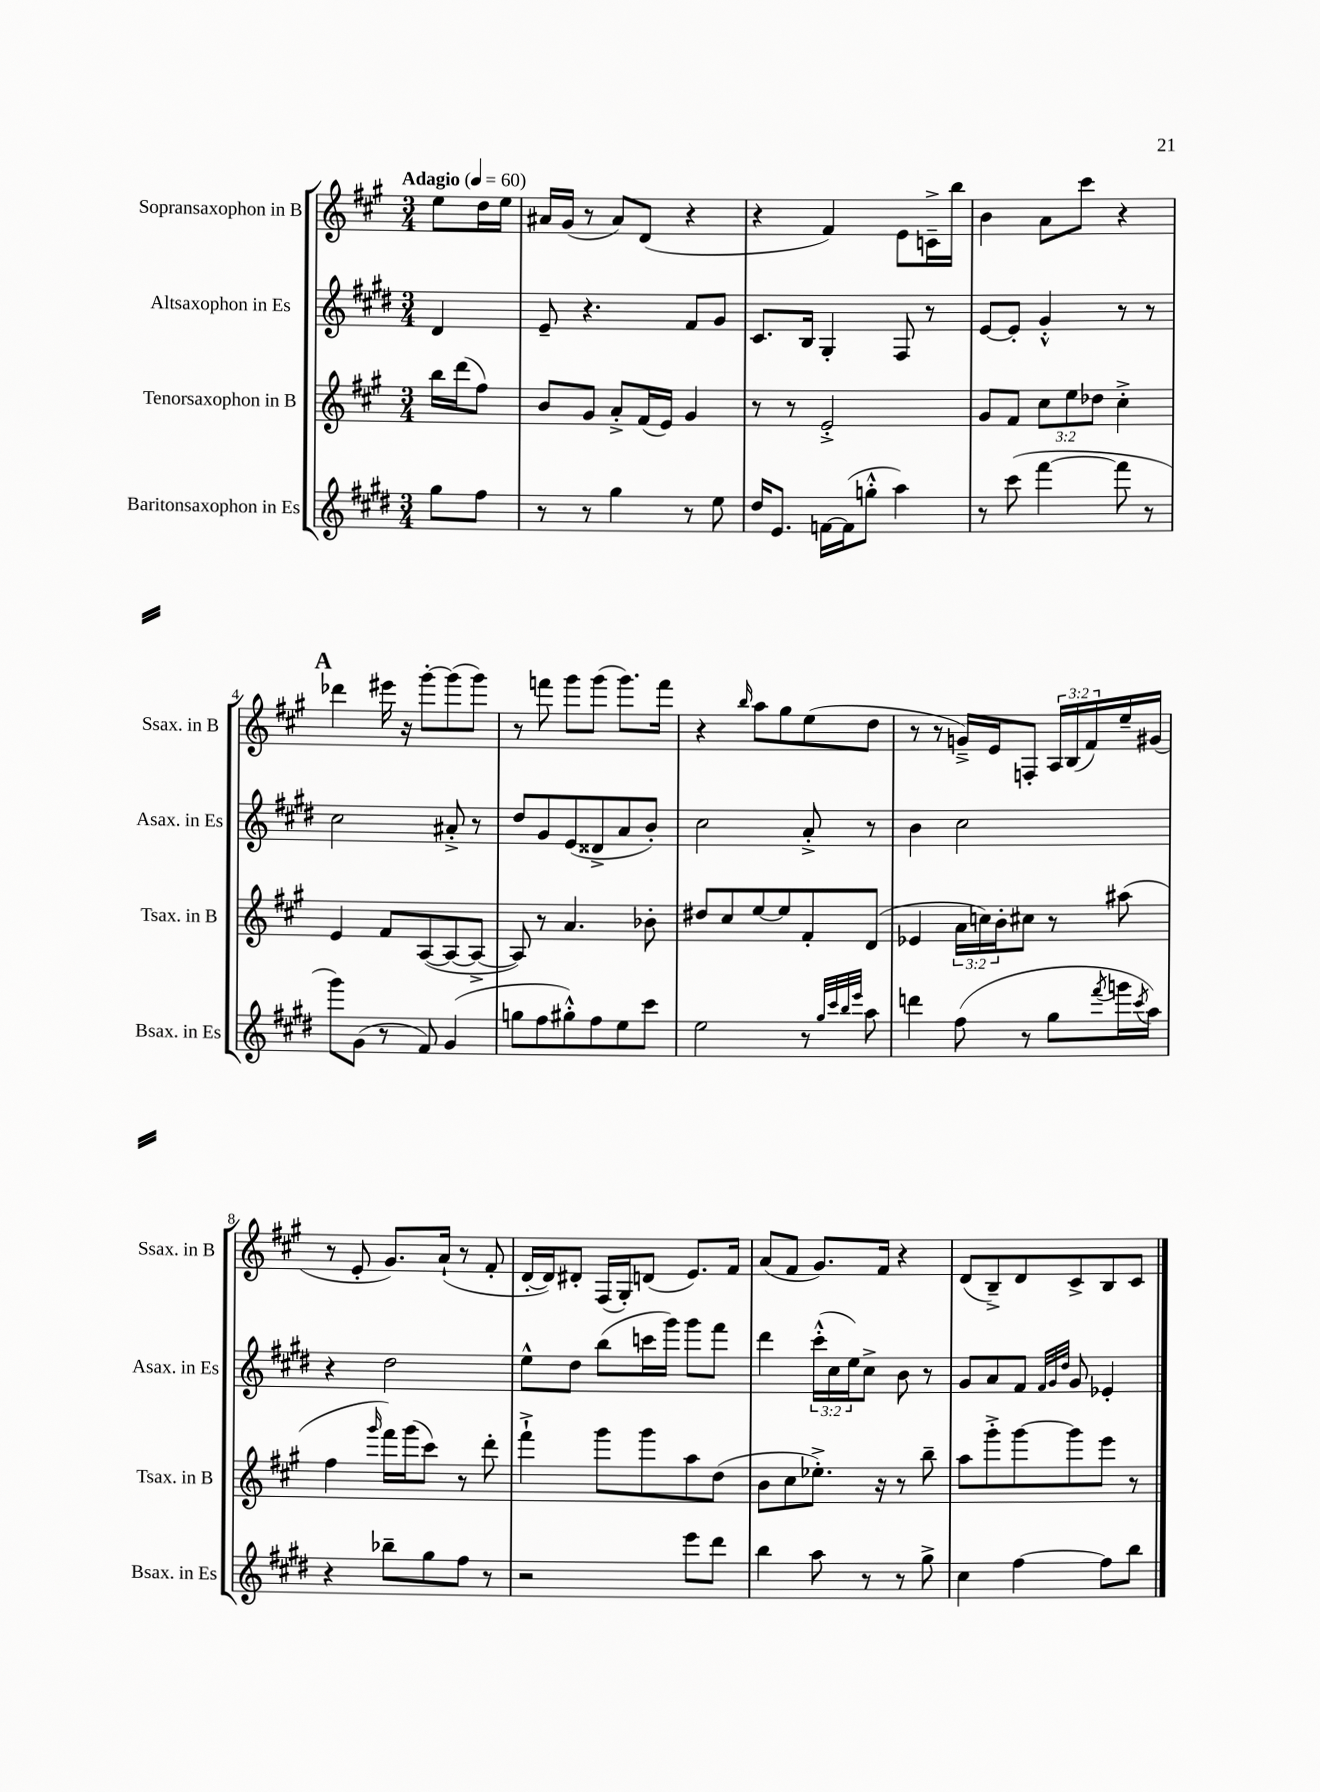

**kern	**kern	**kern	**kern
*staff4	*staff3	*staff2	*staff1
*clefG2	*clefG2	*clefG2	*clefG2
*k[f#c#g#d#]	*k[f#c#g#]	*k[f#c#g#d#]	*k[f#c#g#]
*M3/4	*M3/4	*M3/4	*M3/4
*MM60	*MM60	*MM60	*MM60
8gg#	16bb	4d#	8ee
.	(16ddd	.	.
8ff#	8ff#)	.	16dd
.	.	.	16ee
=	=	=	=
8r	8b	8e~	16a#
.	.	.	(16g#
8r	8g#	4.r	8r
4gg#	8a'^	.	8a#)
.	(16f#	.	(8d
.	16e)	.	.
8r	4g#	8f#	4r
8ee	.	8g#	.
=	=	=	=
16dd#	8r	8.c#	4r
8.e	.	.	.
.	8r	.	.
.	.	16B	.
[16f	2e'^	4G#'	4f#)
(16f]	.	.	.
8gg'^^	.	.	.
4aa)	.	8F#	8e
.	.	8r	16c~^
.	.	.	16bb
=	=	=	=
8r	8g#	[8e	4b
(8ccc#	8f#	8e']	.
[4fff#	12cc#	4g#'^^	8a
.	12ee	.	.
.	.	.	8ccc#
.	12dd-	.	.
8fff#]	4cc#'^	8r	4r
8r	.	8r	.
=	=	=	=
8ggg#)	4e	2cc#	4ddd-
(8g#	.	.	.
8r	8f#	.	16eee#
.	.	.	16r
8f#)	([8A	.	[8ggg#'
(4g#	8A_	8a#'^	(8ggg#]
.	8A^_	8r	8ggg#)
=	=	=	=
8gg	8A])	8dd#	8r
8ff#	8r	8g#	8fff
8gg#'^^)	4.a	(8e	8ggg#
8ff#	.	8d##^	(8ggg#
8ee	.	8a	8.ggg#)
8ccc#	8b-'	8b')	.
.	.	.	16fff
=	=	=	=
2ee	8dd#	2cc#	4r
.	8cc#	.	.
.	.	.	16qqbb
.	[8ee	.	8aa
.	8ee]	.	8gg#
8r	8f#'	8a'^	(8ee
32qqgg#	.	.	.
32qqccc#	.	.	.
32qqbb	.	.	.
32qqeee	.	.	.
8aa	(8d	8r	8dd
=	=	=	=
4ddd	4e-	4b	8r
.	.	.	8r
(8ff#	24a	2cc#	16g~^)
.	24cc)	.	.
.	.	.	16e
.	24b'	.	.
8r	8cc#	.	8F'
8gg#	8r	.	24A
.	.	.	(24B
.	.	.	24f#)
8qfff#	.	.	.
16ggg	(8aa#	.	16ee~
8qccc#	.	.	.
16aa)	.	.	(16g#
=	=	=	=
4r	4ff#	4r	8r
.	.	.	8e'
.	16qqggg#	.	.
8bb-~	16fff#)	2dd#	8.g#)
.	(16ggg#	.	.
8gg#	8ccc#)	.	.
.	.	.	(16a`
8ff#	8r	.	8r
8r	8ddd'	.	8f#'
=	=	=	=
2r	4fff#`^	8ee^^	[16d'
.	.	.	16d])
.	.	8dd#	8d#'
.	8ggg#	(8bb	(16F#
.	.	.	16G#')
.	8ggg#	16ccc	(8d
.	.	16ggg#)	.
8eee	8aa	8ggg#	8.e)
8ddd#	(8dd	8fff#	.
.	.	.	16f#
=	=	=	=
4bb	8b	4ddd#	(8a
.	8cc#	.	8f#
8aa	8.ee-'^)	(24ccc#'^^	8.g#)
.	.	24cc#	.
.	.	24ee)	.
8r	.	8cc#^	.
.	16r	.	16f#
8r	8r	8b	4r
8gg#^	8bb~	8r	.
=	=	=	=
4cc#	8aa	8g#	(8d
.	8ggg#'^	8a	8B~^)
[4ff#	[8ggg#	8f#	8d
.	.	32qqf#	.
.	.	32qqg#	.
.	.	32qqdd#	.
.	8ggg#]	8g#	8c#^
8ff#]	8eee	4e-'	8B
8bb	8r	.	8c#
==	==	==	==
*-	*-	*-	*-
